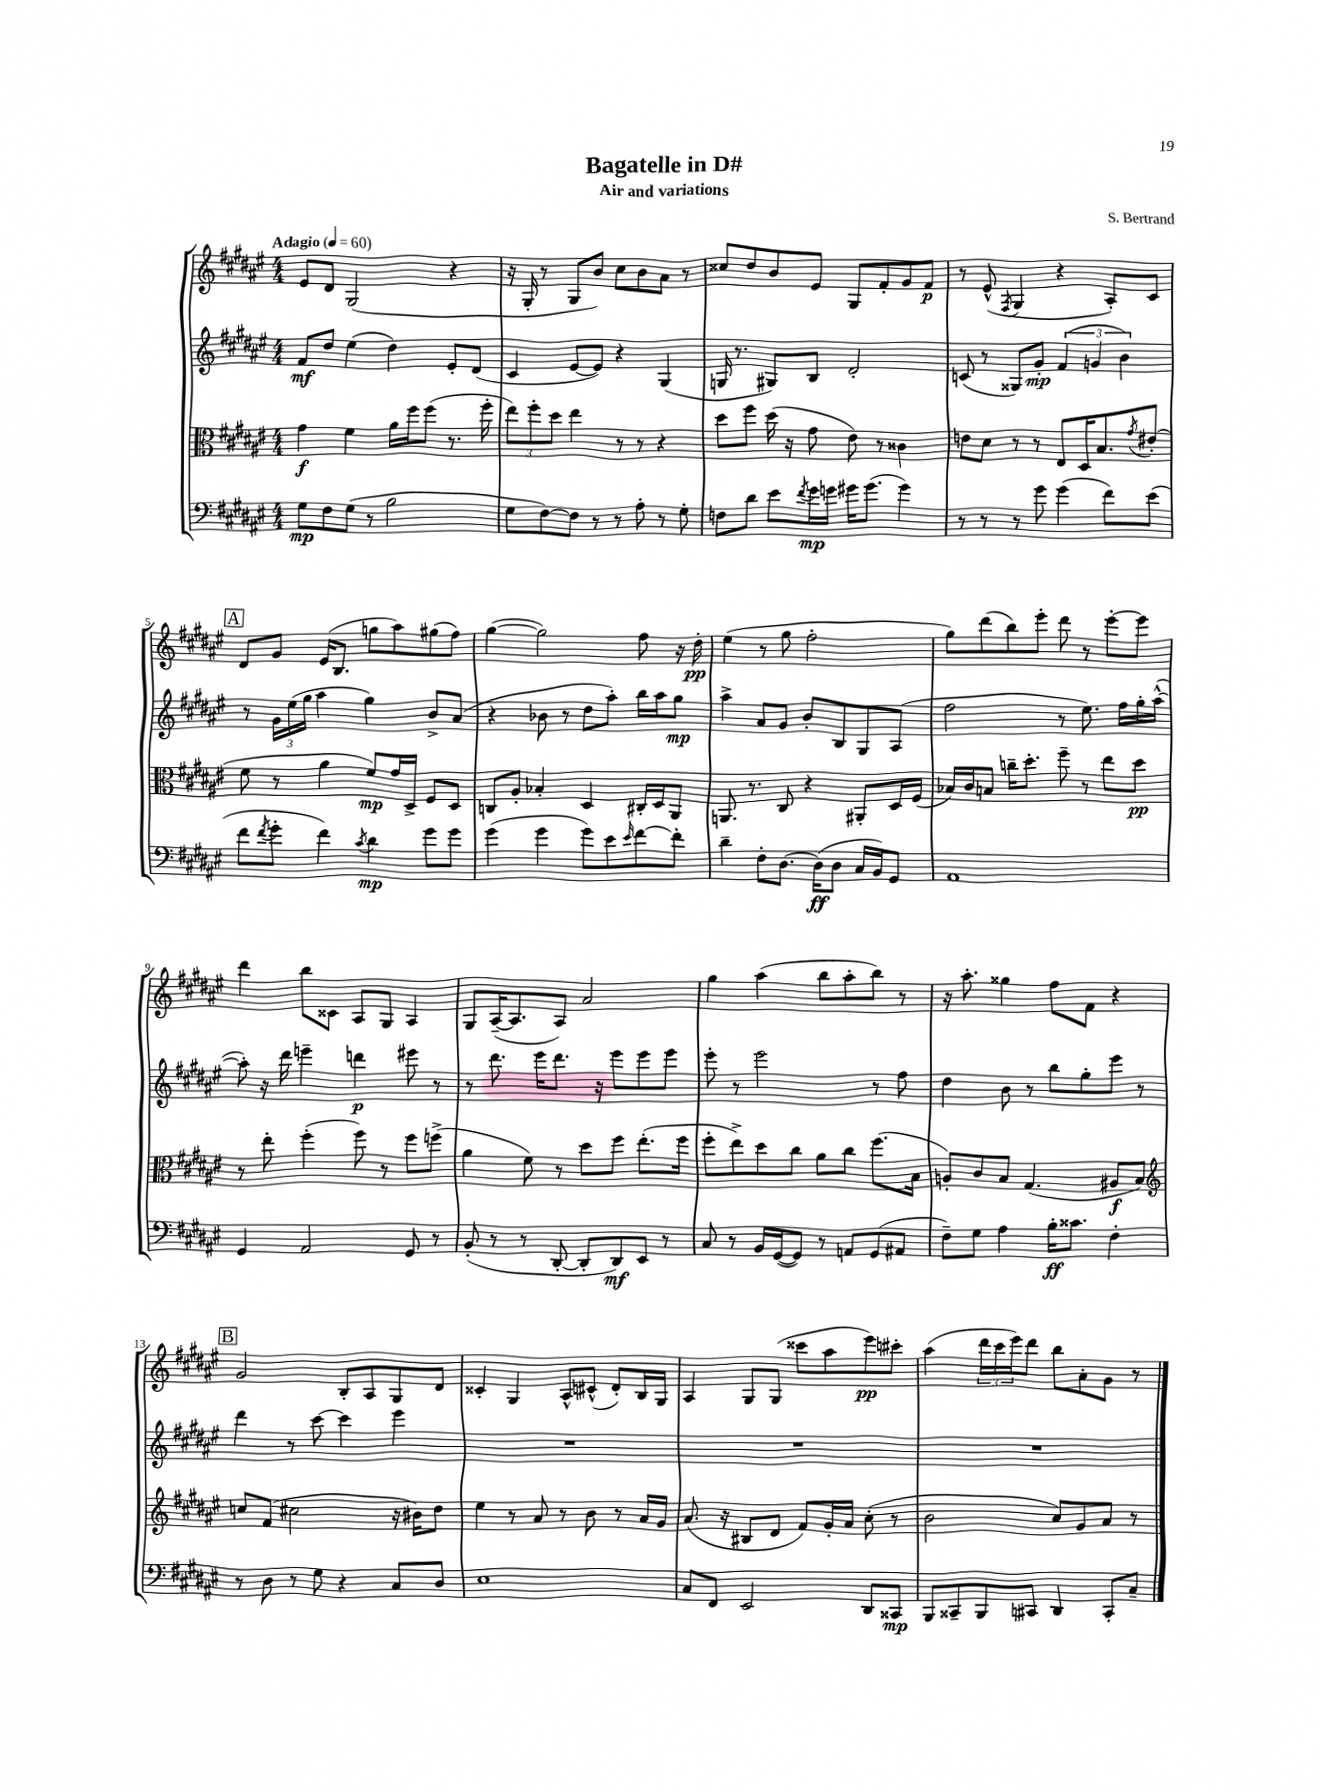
\header { title = "Bagatelle in D#" composer = "S. Bertrand" subtitle = "Air and variations" }
<<
\new StaffGroup <<
\new Staff = "s0" {
    \clef treble \key fis \major \numericTimeSignature \time 4/4 \tempo "Adagio" 4 = 60
    eis'8 dis'8 gis2( r4 |
    r16 gis16-. r8 gis8 b'8) cis''8 b'8 ais'8 r8 |
    cisis''8 dis''8 b'8 eis'8 gis8 fis'8-. gis'8 fis'8\p |
    r8 eis'8-^( \acciaccatura { fis8 } gis4 r4 ais8-.) cis'8 |
    \mark \markup { \box "A" } dis'8 gis'8 eis'16( b8. g''8 ais''8) gis''8( fis''8) |
    gis''4~( gis''2) fis''8 r16 dis''16-.\pp |
    eis''4( r8 gis''8 fis''2-. |
    gis''8) dis'''8( b''8) eis'''8-. dis'''8 r8 eis'''8~-. eis'''8 |
    dis'''4 b''8 cisis'8 ais8 gis8 ais4 |
    gis8 ais16~--( ais8. ais8) ais'2 |
    gis''4 ais''4( b''8 ais''8-. b''8) r8 |
    r16 ais''8.-. gisis''4 fis''8 fis'8 r4 |
    \mark \markup { \box "B" } gis'2 b8-. ais8 gis8 dis'8 |
    cisis'4-. gis4 ais8-^ cis'8-^( dis'8-.) b16 gis16 |
    ais4 gis8 gis8( cisis'''8 ais''8 eis'''8\pp) cis'''8-. |
    ais''4( \tuplet 3/2 { dis'''16 cis'''16 eis'''16) } dis'''8 b''8 ais'8-. gis'8 r8 \bar "|." |
}
\new Staff = "s1" {
    \clef treble \key fis \major \numericTimeSignature \time 4/4
    fis'8\mf dis''8 eis''4( dis''4) eis'8-. dis'8( |
    cis'4 eis'8~ eis'8) r4 gis4( |
    g16 r8. gis8) b8 dis'2-. |
    c'8( r8 gisis8) gis'8-.\mp \tuplet 3/2 { fis'4( g'4 b'4) } |
    \mark \markup { \box "A" } r8 \tuplet 3/2 { gis'16 eis''16( gis''16 } ais''4 gis''4) b'8-> ais'8( |
    r4 bes'8 r8 dis''8 ais''8-.) b''16 ais''16 gis''8\mp |
    ais''4-> ais'8 gis'8 b'8-. b8 gis8 ais8( |
    fis''2 r8 eis''8.) fis''16 gis''16-. ais''16~-^( |
    ais''8-.) r16 dis'''16 e'''4-- d'''4\p eis'''8 r8 |
    r8 dis'''8. eis'''16 dis'''8. r16 eis'''8 eis'''8 eis'''8 |
    eis'''8-. r8 eis'''2 r8 fis''8 |
    dis''4 b'8 r8 b''8 gis''8-. eis'''8 r8 |
    \mark \markup { \box "B" } dis'''4 r8 cis'''8~ cis'''4 eis'''4 |
    R1 |
    R1 |
    R1 \bar "|." |
}
\new Staff = "s2" {
    \clef alto \key fis \major \numericTimeSignature \time 4/4
    gis'4\f fis'4 ais'16 fis''16 fis''8( r8. fis''16-. |
    \tuplet 3/2 { eis''8) fis''8-. dis''8 } eis''4 r8 r8 r4 |
    dis''8 fis''8 dis''16( r16 gis'8 eis'8) r8 cisis'4 |
    e'8 dis'8 r8 r8 eis8 dis16 b8. \acciaccatura { gis'8 } eis'8-.( |
    \mark \markup { \box "A" } fis'8 r8 ais'4 fis'8\mp) gis'16 dis16-> fis8 dis8 |
    c8 ais8-. bes4-. dis4 cis16-. dis16 ais,8 |
    a,8. r8. cis8 r4 ais,8-. dis16 fis16( |
    bes16) cis'16 b8 c''16-- dis''8.-. fis''8-- r8 eis''8 dis''8\pp |
    r8 eis''8-. fis''4-.( fis''8) r8 fis''8 f''8->( |
    ais'4 fis'8) r8 dis''8 fis''8 eis''8.-.( fis''16 |
    fis''8-. eis''8->) dis''8 cis''8 ais'8 cis''8 fis''8.( b16 |
    a8-.) cis'8 b8 gis4.( ais8\f b8) |
    \mark \markup { \box "B" } \clef treble c''8 fis'8( cis''2 r16 bis'16) dis''8 |
    eis''4 r8 ais'8 r8 b'8 r8 ais'16 gis'16 |
    ais'8.( r16 bis8 dis'8 fis'8) gis'16-. ais'16 cis''8-.( r8 |
    b'2 cis''8) gis'8 ais'8 r8 \bar "|." |
}
\new Staff = "s3" {
    \clef bass \key fis \major \numericTimeSignature \time 4/4
    gis8\mp fis8 gis8( r8 b2 |
    gis8 fis8~) fis8 r8 r8 ais8-. r8 gis8-. |
    f8 dis'8 eis'8 \acciaccatura { fis'8 } gis'16\mp g'16 gis'16 gis'8.( gis'4) |
    r8 r8 r8 gis'8 gis'4( fis'8) eis'8( |
    \mark \markup { \box "A" } fis'8 \acciaccatura { fis'8 } gis'8-. fis'4) \acciaccatura { cis'8 } dis'4\mp gis'8 gis'8 |
    gis'4( gis'4 gis'8) eis'8 \grace { eis'16 } fis'8~ fis'8-. |
    dis'4-- fis8-. dis8.~ dis16\ff( dis8 cis16 b,16) gis,8 |
    ais,1 |
    gis,4 ais,2 gis,8 r8 |
    b,8-.( r8 r8 dis,8~-. dis,8-. dis,8\mf) eis,8 r8 |
    cis8 r8 b,16 gis,16~( gis,8) r8 a,8 gis,8( ais,8 |
    fis8--) gis8 ais4 b16-.\ff cisis'8. fis4-. |
    \mark \markup { \box "B" } r8 dis8 r8 gis8 r4 cis8 dis8 |
    eis1 |
    cis8 fis,8 eis,2 dis,8 cisis,8\mp |
    b,,8 cisis,8-- b,,8 cis,8 dis,4 cis,8-. cis8-- \bar "|." |
}
>>
>>
